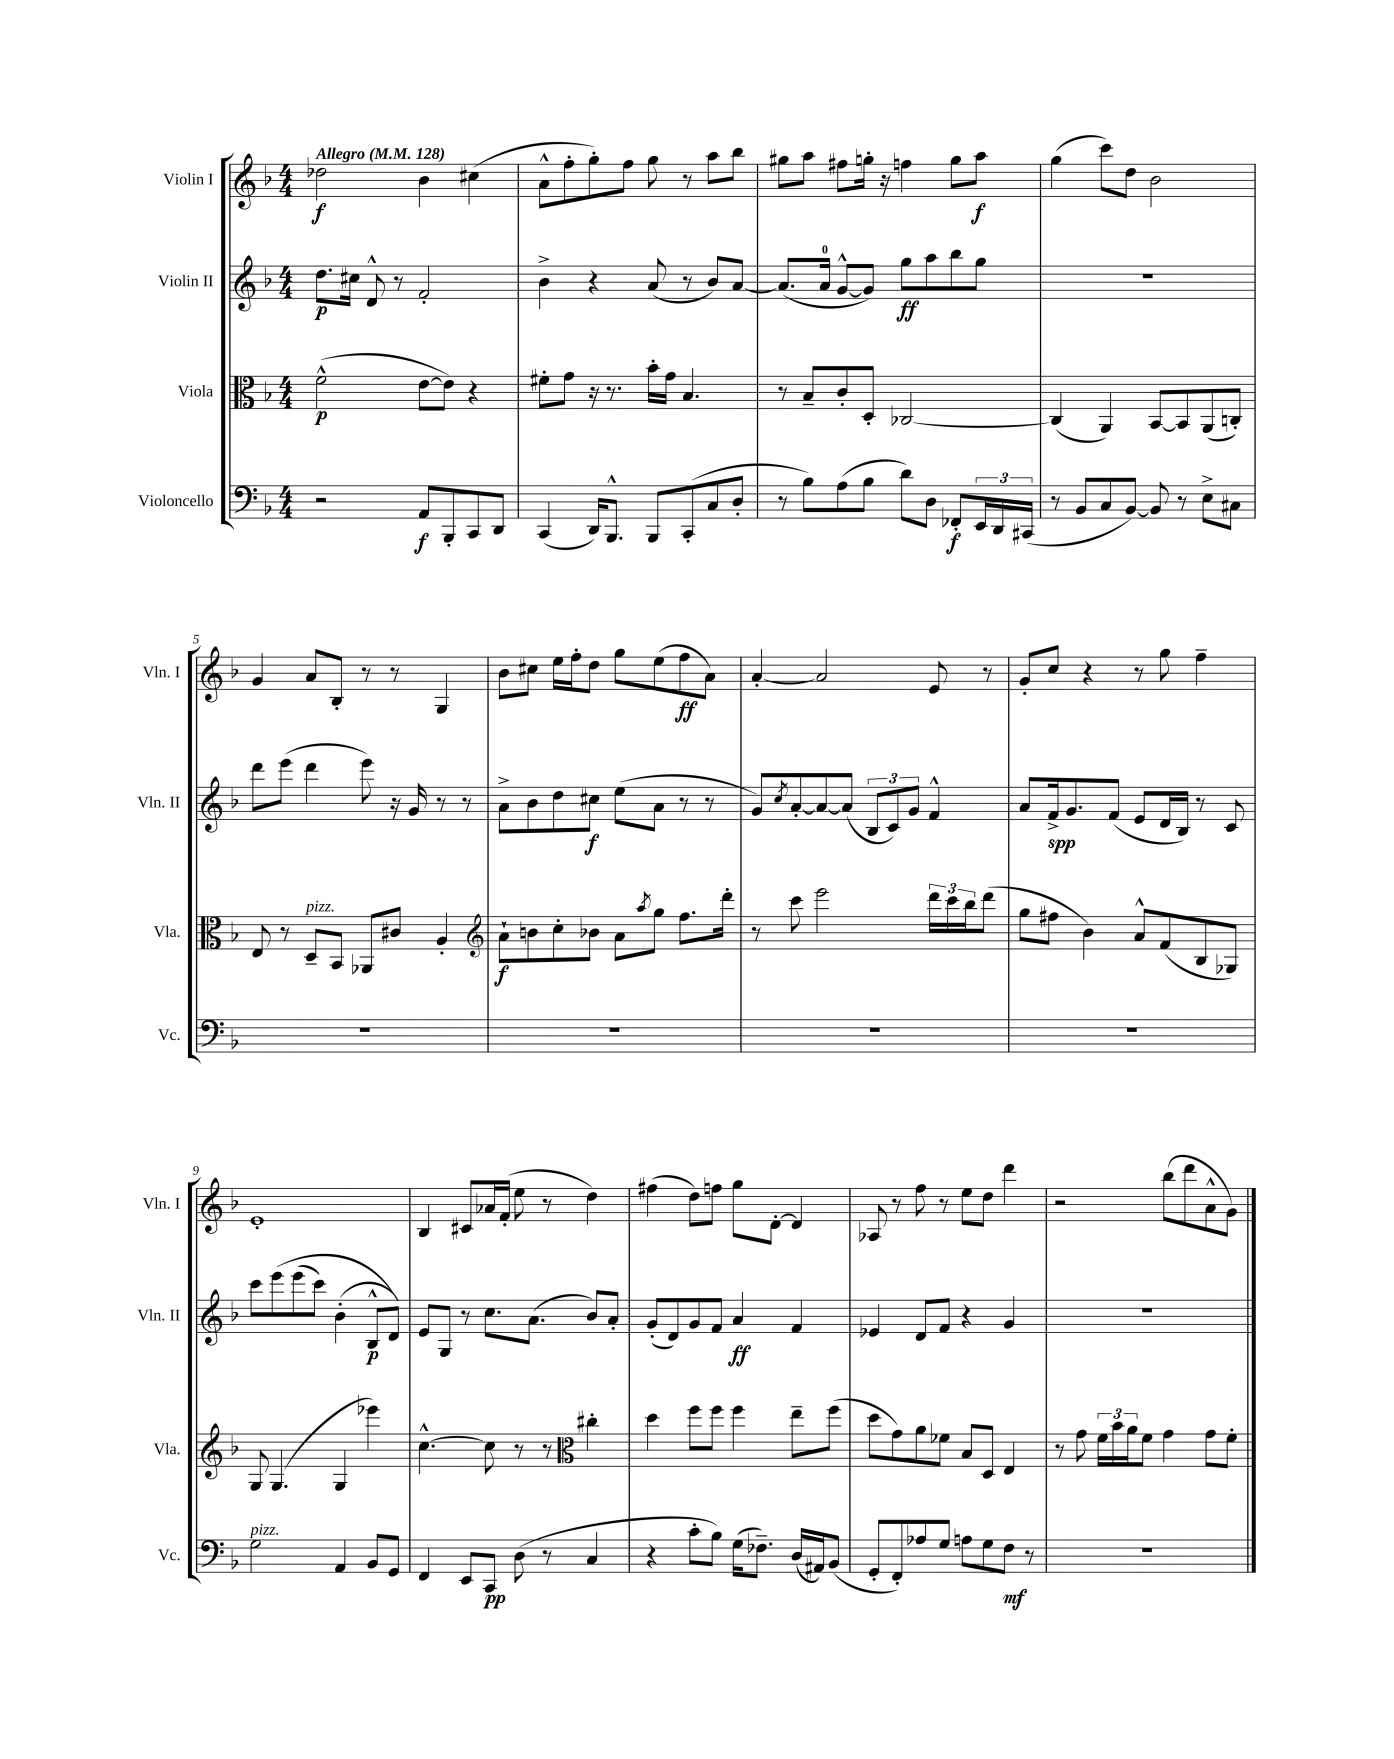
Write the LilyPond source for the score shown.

<<
\new StaffGroup <<
\new Staff = "s0" \with { instrumentName = "Violin I" shortInstrumentName = "Vln. I" } {
    \clef treble \key f \major \numericTimeSignature \time 4/4 \tempo "Allegro" 4 = 128
    des''2\f bes'4 cis''4( |
    a'8-^ f''8-. g''8-.) f''8 g''8 r8 a''8 bes''8 |
    gis''8 a''8 fis''8 g''16-. r16 f''4 g''8 a''8\f |
    g''4( c'''8) d''8 bes'2 |
    g'4 a'8 bes8-. r8 r8 g4 |
    bes'8 cis''8 e''16 f''16-. d''8 g''8 e''8( f''8\ff a'8) |
    a'4~-. a'2 e'8 r8 |
    g'8-. c''8 r4 r8 g''8 f''4-- |
    e'1-. |
    bes4 cis'8 aes'16 f'16-.( e''8 r8 d''4) |
    fis''4( d''8) f''8 g''8 d'8~-. d'4 |
    aes8 r8 f''8 r8 e''8 d''8 d'''4 |
    r2 bes''8( d'''8 a'8-^ g'8) \bar "|." |
}
\new Staff = "s1" \with { instrumentName = "Violin II" shortInstrumentName = "Vln. II" } {
    \clef treble \key f \major \numericTimeSignature \time 4/4
    d''8.\p cis''16 d'8-^ r8 f'2-. |
    bes'4-> r4 a'8( r8 bes'8) a'8~ |
    a'8.( a'16-0 g'8~-^ g'8) g''8\ff a''8 bes''8 g''8 |
    r1 |
    d'''8 e'''8( d'''4 e'''8) r16 g'16 r8 r8 |
    a'8-> bes'8 d''8 cis''8\f e''8( a'8 r8 r8 |
    g'8) \acciaccatura { c''8 } a'8~-. a'8~ a'8( \tuplet 3/2 { bes8 c'8) g'8 } f'4-^ |
    a'8 f'16->\spp g'8. f'8( e'8 d'16 bes16) r8 c'8 |
    c'''8 e'''8\( e'''8( c'''8) bes'4-.( bes8-^\p d'8)\) |
    e'8 g8 r8 c''8. a'8.( bes'8) a'8-. |
    g'8-.( d'8) g'8 f'8 a'4\ff f'4 |
    ees'4 d'8 f'8 r4 g'4 |
    r1 \bar "|." |
}
\new Staff = "s2" \with { instrumentName = "Viola" shortInstrumentName = "Vla." } {
    \clef alto \key f \major \numericTimeSignature \time 4/4
    f'2-^\p( e'8~ e'8) r4 |
    fis'8-. g'8 r16 r8. bes'16-. g'16 bes4. |
    r8 bes8-- c'8-. d8-. ces2~ |
    ces4( a,4) bes,8~ bes,8 a,8( c8-.) |
    e8 r8 d8--^\markup { \italic "pizz." } bes,8 aes,8 cis'8 a4-. |
    \clef treble a'8-!\f b'8 c''8-. bes'8 a'8 \acciaccatura { a''8 } g''8 f''8. d'''16-. |
    r8 c'''8 e'''2 \tuplet 3/2 { d'''16 c'''16 bes''16 } d'''8( |
    g''8 fis''8 bes'4) a'8-^ f'8( bes8 ges8) |
    g8 g4.( g4 ees'''4) |
    c''4.~-^ c''8 r8 r8 \clef alto cis''4-. |
    d''4 f''8 f''8 f''4 e''8-- f''8( |
    d''8 g'8) a'8 fes'8 bes8 d8 e4 |
    r8 g'8 \tuplet 3/2 { f'16 bes'16 a'16 } f'8 g'4 g'8 f'8-. \bar "|." |
}
\new Staff = "s3" \with { instrumentName = "Violoncello" shortInstrumentName = "Vc." } {
    \clef bass \key f \major \numericTimeSignature \time 4/4
    r2 a,8\f bes,,8-. c,8 d,8 |
    c,4( d,16) bes,,8.-^ bes,,8 c,8-.( c8 d8-. |
    r8 bes8) a8( bes8 d'8) d8 fes,8-.\f \tuplet 3/2 { e,16 d,16 cis,16( } |
    r8 bes,8 c8 bes,8~) bes,8 r8 e8-> cis8 |
    R1 |
    R1 |
    R1 |
    R1 |
    g2^\markup { \italic "pizz." } a,4 bes,8 g,8 |
    f,4 e,8 c,8\pp d8( r8 c4 |
    r4 c'8-. bes8) g16( fes8.--) d16( ais,16) bes,8( |
    g,8-. f,8-.) aes8 g8 a8 g8 f8\mf r8 |
    R1 \bar "|." |
}
>>
>>
